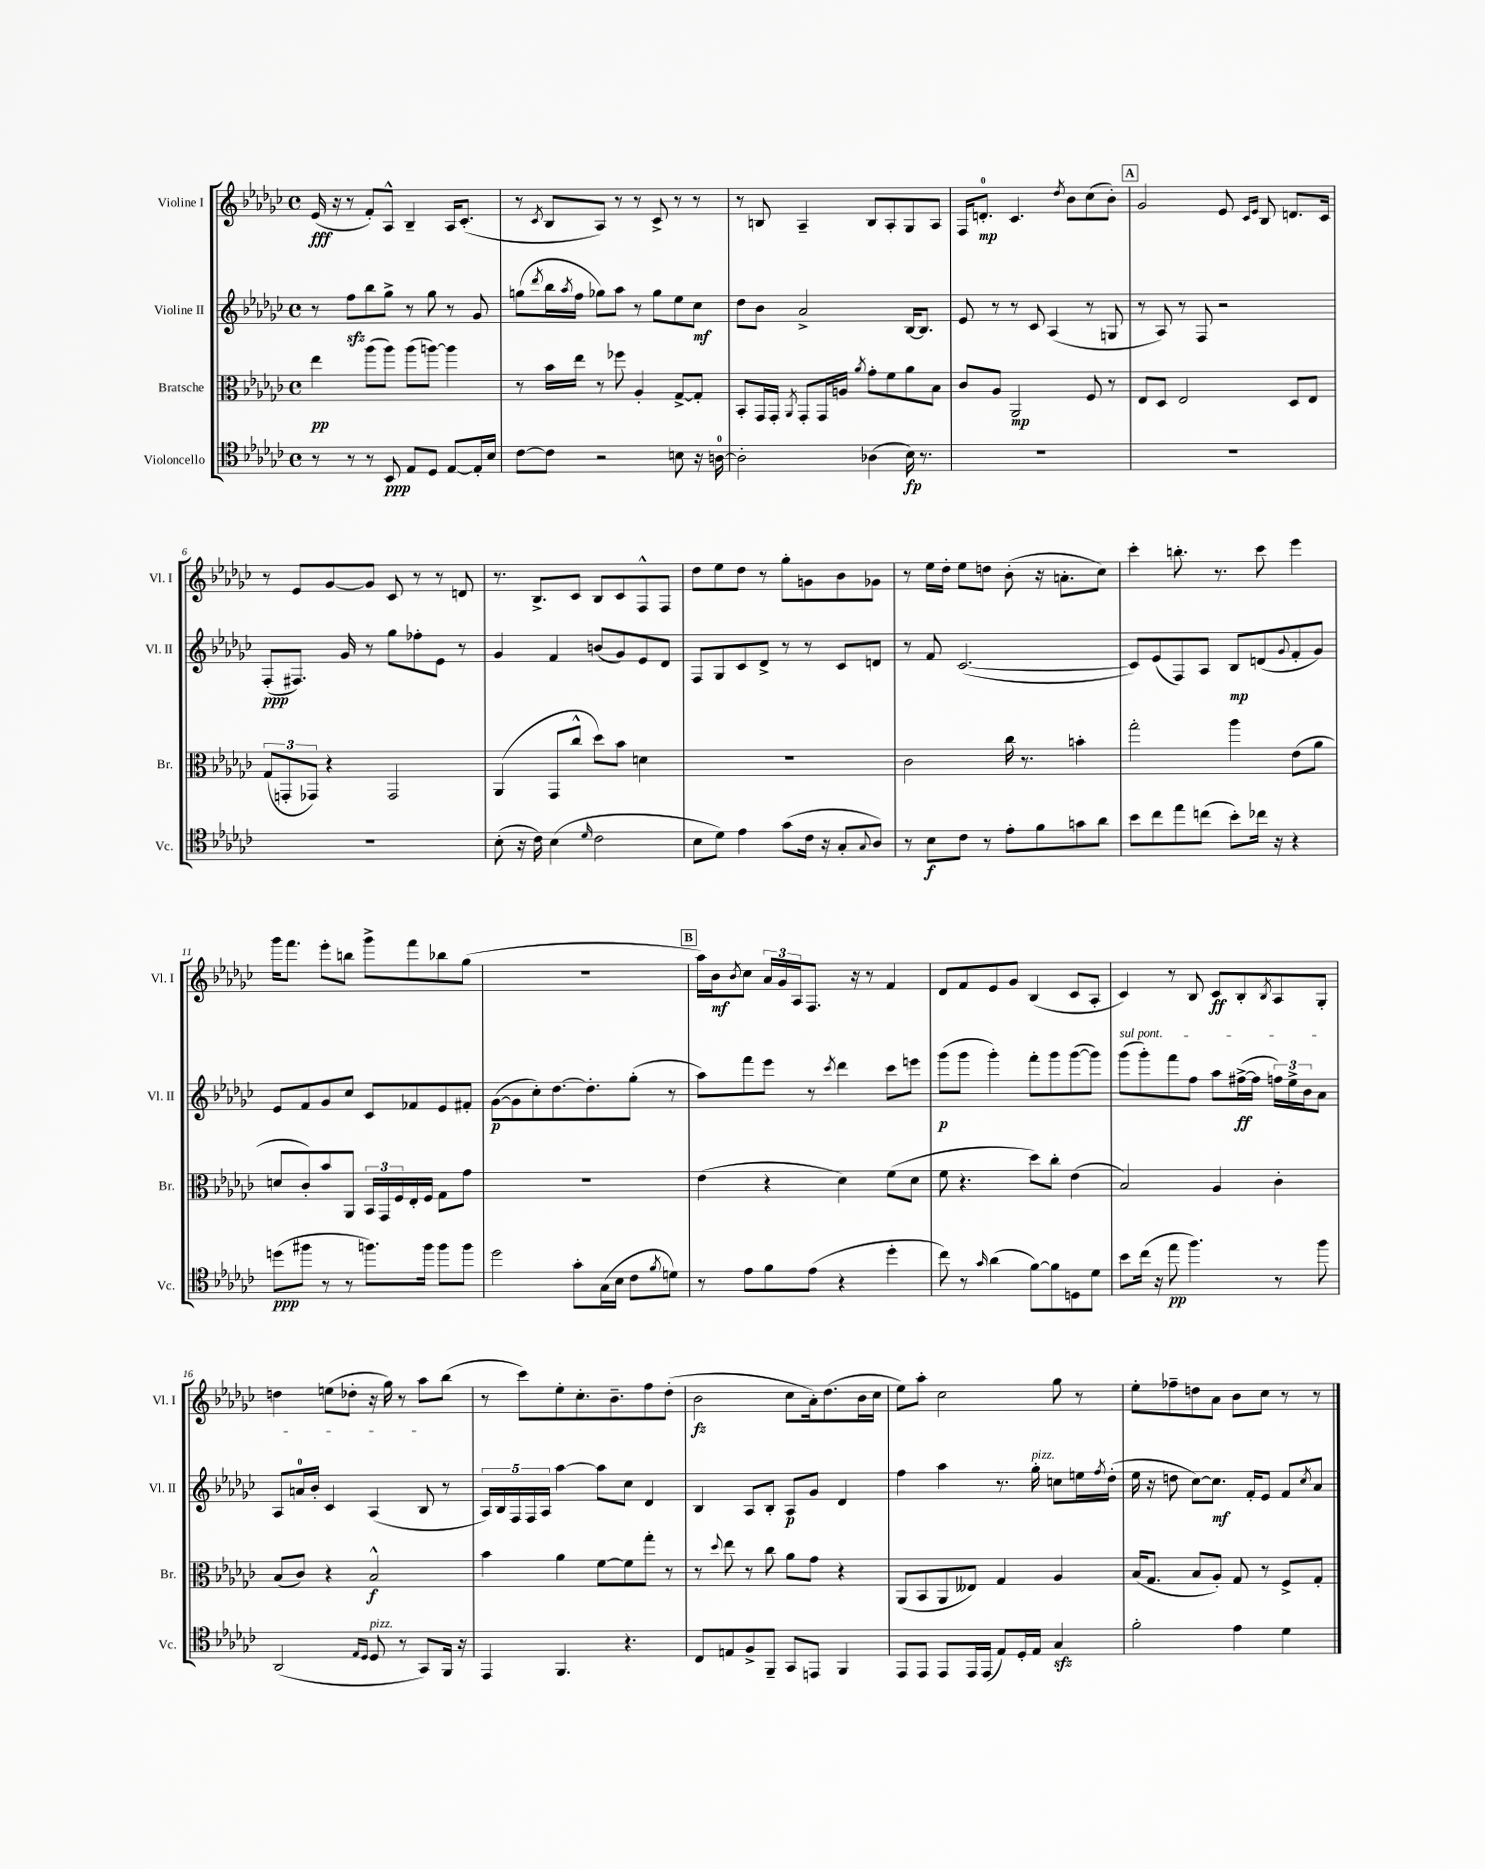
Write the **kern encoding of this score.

**kern	**kern	**kern	**kern
*staff4	*staff3	*staff2	*staff1
*clefC4	*clefC3	*clefG2	*clefG2
*k[b-e-a-d-g-c-]	*k[b-e-a-d-g-c-]	*k[b-e-a-d-g-c-]	*k[b-e-a-d-g-c-]
*M4/4	*M4/4	*M4/4	*M4/4
*met(c)	*met(c)	*met(c)	*met(c)
8r	4ee-\	8r	(16e-/
.	.	.	16r
8r	.	8ff\L	8r
8r	(8aa-\L	8bb-\	8f'/L)
8BB-/	8aa-\J)	8gg-^\J	8A-^^/J
8E-/L	(8aa-\L	8r	4B-~/
8D-/J	[8aa\J)	8gg-\	.
[8E-/L	4aa\]	8r	16A-/LK
.	.	.	(8.c-'/J
16E-'/]L	.	8g-/	.
16B-/JJ	.	.	.
=	=	=	=
[8c-\L	8r	(8gg\L	8r
.	.	8qddd-/	8qc-/
8c-\]J	16b-\LL	16bb-\L	8B-/L
.	.	8qaa-/	.
.	16ee-\JJ	16ff\JJ	.
2r	8r	8gg-\L)	8A-/J)
.	8ff-\	8aa-\J	8r
.	4A-'/	8r	8r
.	.	8gg-\L	8c-^/
8B\	[8G-^/L	8ee-\	8r
16r	8G-'/]J	8cc-\J	8r
[16A\	.	.	.
=	=	=	=
2A'\]	8BB-'/L	8dd-\L	8r
.	16GG-/L	8b-\J	8B/
.	16GG-'/JJ	.	.
.	8qAA-/	.	.
.	8GG-'/L	2a-^/	4A-~/
.	16GG-/L	.	.
.	16A/JJ	.	.
.	8qa-/	.	.
(4A-\	8g-'\L	.	8B/L
.	8f\	.	8A-'/
16B-\)	8a-\	[16B-/LK	8G-/
8.r	.	8.B-/]J	.
.	8B-\J	.	8A-/J
=	=	=	=
1r	8c-/L	8e-/	16F/LK
.	.	.	8.d'/J
.	8A-/J	8r	.
.	2AA-/	8r	4.c-/
.	.	8c-/	.
.	.	(4A-/	.
.	.	.	8qdd-/
.	.	.	8b-\L
.	8F/	8r	(8cc-\
.	8r	8G/	8b-'\J)
=	=	=	=
1r	8E-/L	8r	2g-/
.	8D-/J	8A-/)	.
.	2E-/	8r	.
.	.	8F/	.
.	.	2r	8e-/
.	.	.	16qqc-/LL
.	.	.	16qqe-/JJ
.	.	.	8B-/
.	8D-/L	.	8.d/L
.	8E-/J	.	.
.	.	.	16c-/Jk
=	=	=	=
1r	(12G-/L	(8F'/L	8r
.	12GG'/	.	.
.	.	8.F#/J)	8e-/L
.	12GG-/J)	.	.
.	4r	.	[8g-/
.	.	16g-/	.
.	.	8r	8g-/]J
.	2GG-/	8gg-\L	8c-/
.	.	8ff-'\	8r
.	.	8e-\J	8r
.	.	8r	8d/
=	=	=	=
(8B-'\	(4AA-/	4g-/	8.r
16r	.	.	.
16c-\)	.	.	8.B-^/L
(4B-\	8GG-/L	4f/	.
.	8cc-^^/J	.	8c-/J
16qqd-/	.	.	.
2c-\	8dd-\L)	(8b/L	8B-/L
.	8b-\J	8g-/)	8c-/
.	4d\	8e-/	8F^^/
.	.	8d-/J	8F/J
=	=	=	=
8B-\L	1r	8F/L	8dd-\L
8d-\J)	.	8G-/	8ee-\
4e-\	.	8c-/	8dd-\J
.	.	8d-^/J	8r
(8g-\L	.	8r	8gg-'\L
16c-\Jk	.	8r	8g\
16r	.	.	.
8G-'/L	.	8c-/L	8b-\
8qqG-/	.	.	.
8A-/J)	.	8d/J	8g-\J
=	=	=	=
8r	2c-\	8r	8r
8B-\L	.	8f/	16ee-\LL
.	.	.	16dd-'\JJ
8c-\J	.	([2.c-/	8ee-\L
8r	.	.	8dd\J
8e-'\L	16cc-\	.	(8b-'\
.	8.r	.	.
8f\	.	.	16r
.	.	.	8.a'\L
8g\	4b'\	.	.
8a-\J	.	.	8cc-\J)
=	=	=	=
8b-\L	2gg-'\	8c-/]L)	4ccc-'\
8cc-\	.	(8e-/	.
8ee-\	.	8F/)	8.bb'\
(8cc\J	.	8A-/J	.
.	.	.	8.r
8b-'\L)	4aa-\	8B-/L	.
16cc-\Jk	.	(8d/	8ccc-\
16r	.	.	.
.	.	8qqg-/	.
4r	(8e-\L	8f'/	4eee-\
.	8a-\J	8g-/J)	.
=	=	=	=
(8dd\L	8d/L	8e-/L	16ggg-\LK
.	.	.	8.fff\J
8ff#\J	8c-'/)	8f/	.
8r	8b-/	8g-/	8eee-'\L
8r	8AA-/J	8cc-/J	8bb\J
8.ff\L)	24BB-/LL	8c-/L	8ggg-^\L
.	24GG-/	.	.
.	24F/	.	.
.	16E-'/	8f-/	8fff\
16ff\Jk	16F/JJ	.	.
8ff\L	8G-\L	8e-/	8bb-\
8ff\J	8g-\J	8f#'/J	(8gg-\J
=	=	=	=
2dd-\	1r	([8g-\L	1r
.	.	8g-\]	.
.	.	8cc-'\)	.
.	.	[8.dd-\	.
8g-'\L	.	.	.
.	.	8.dd-'\]	.
(16G-\L	.	.	.
16B-\JJ	.	.	.
8c-\L	.	(8gg-'\J	.
8qf/	.	.	.
8d\J)	.	8r	.
=	=	=	=
8r	(4e-\	8aa-\L)	16aa-\LL)
.	.	.	16b-\J
.	.	.	8qb-/
8e-\L	.	8fff\	8cc-\J
8f\	4r	8eee-\J	24a-/LL
.	.	.	24g-/
.	.	.	24A-/J
(8e-\J	.	8r	8.F/J
.	.	8qccc-/	.
4r	4d-\)	4ddd-\	.
.	.	.	16r
.	.	.	8r
4dd-'\	(8f\L	8ccc-\L	4f/
.	8d-\J	8eee\J	.
=	=	=	=
8cc-\)	8f\	(8ggg-\L	8d-/L
8r	4.r	8ggg-\J	8f/
16qqg-/	.	.	.
(4a-\	.	4ggg-'\)	8e-/
.	.	.	8g-/J
[8f\L)	8dd-\L)	8fff'\L	(4B-/
8f\]	8cc-'\J	8ggg-\	.
8D\	(4e-\	([8ggg-\	8c-/L
8d-\J	.	8ggg-\]J)	8A-'/J
=	=	=	=
8b-\L	2B-/)	(8ggg-\L	4c-/)
(16cc-\Jk	.	8ggg-'\)	.
16r	.	.	.
8ee-\	.	8fff\	8r
4.ff\)	.	8ff\J	8B-/
.	4A-/	8aa-\L	8c-/L
.	.	([16ff#^\L	8B-'/
.	.	16ff#\]JJ	.
.	.	.	8qB-/
8r	4c-'\	24ff\LL)	8A-/
.	.	24ee-^\	.
.	.	24b-\J	.
8ff\	.	8a-\J	8G-'/J
=	=	=	=
(2AA-/	(8B-/L	8A-/L	4dd\
.	8c-/J)	16a/L	.
.	.	16b-'/JJ	.
.	4r	4c-/	(8ee\L
.	.	.	8dd-'\J
16qqE-/LL	.	.	.
16qqD-/JJ	.	.	.
8D-/	2B-^^/	(4A-/	16r
.	.	.	16gg-\)
8r	.	.	8r
8GG-/L)	.	8B-/	8aa-\L
16FF/Jk	.	8r	(8bb-\J
16r	.	.	.
=	=	=	=
4EE-/	4b-\	20A-/LL)	8r
.	.	20B-/	.
.	.	20F/	.
.	.	.	8ccc-\L)
.	.	20F/	.
.	.	20A-/JJ	.
4.FF/	4a-\	[4aa-\	8ee-'\
.	.	.	8.cc-'\
.	[8f\L	8aa-\]L	.
.	.	.	8.b-~\
4.r	8f\]	8cc-\J	.
.	8gg-'\J	4d-/	8ff\
.	8r	.	(8dd-'\J
=	=	=	=
8C-/L	8r	4B-/	2b-\
.	8qqdd-/	.	.
8E/	8ee-\	.	.
8F^/	8r	8A-/L	.
8FF~/J	8cc-\	8B-'/J	.
8GG-/L	8a-\L	8A-/L	8cc-\L
8EE/J	8g-\J	8g-/J	16a-'\k)
.	.	.	(8.dd-\
4FF/	4r	4d-/	.
.	.	.	16b-\L
.	.	.	16cc-\JJ
=	=	=	=
8EE-/L	(8AA-/L	4ff\	8ee-\L)
8EE-/J	8BB-/	.	8aa-'\J
8EE-/L	8AA-/	4aa-\	2cc-\
16EE-/L	8E--/J)	.	.
(16EE-/JJ	.	.	.
8E-/L)	4G-/	8.r	.
16D-'/L	.	.	.
16E-/JJ	.	16gg-'\	.
4G-/	4A-/	8cc\L	8gg-\
.	.	16ee\L	8r
.	.	8qff/	.
.	.	(16dd-'\JJ	.
=	=	=	=
2f'\	(16B-/LK	16ee-\	8ee-'\L
.	8.G-/J	16r	.
.	.	8dd\	8ff-~\
.	8B-/L	[8cc-\L)	8dd\
.	8A-'/J)	8.cc-\]J	8a-\J
4e-\	8G-/	.	8b-\L
.	.	16f'/LK	.
.	8r	8e-/J	8cc-\J
4d-\	8F^/L	8f/L	8r
.	.	8qcc-/	.
.	8G-'/J	8a-/J	8r
==	==	==	==
*-	*-	*-	*-
